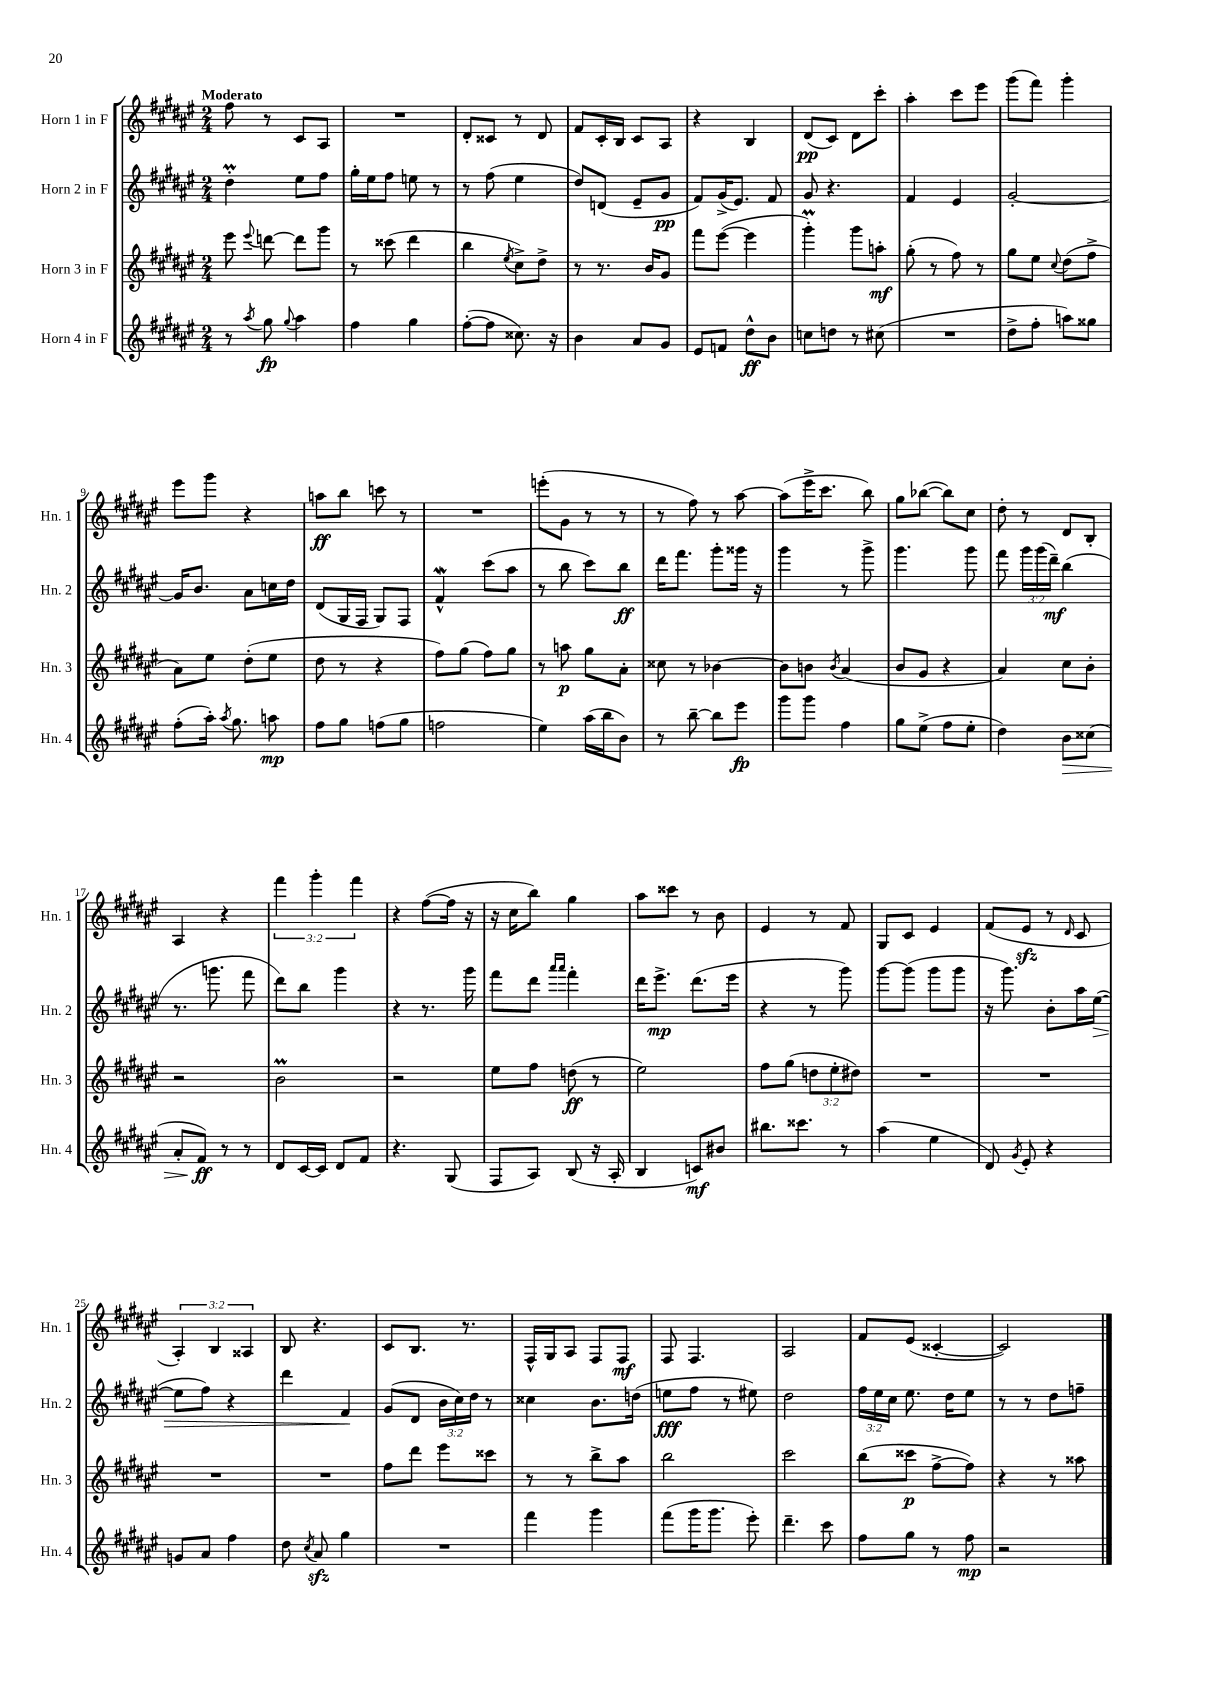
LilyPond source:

<<
\new StaffGroup <<
\new Staff = "s0" \with { instrumentName = "Horn 1 in F" shortInstrumentName = "Hn. 1" } {
    \clef treble \key fis \major \numericTimeSignature \time 2/4 \override Staff.TupletNumber.text = #tuplet-number::calc-fraction-text \tempo "Moderato"
    \autoBeamOff fis''8 r8 cis'8[ ais8] |
    R2 |
    dis'8[-. cisis'8] r8 dis'8 |
    fis'8[ cis'16-. b16] cis'8[ ais8] |
    r4 b4 |
    dis'8[\pp( cis'8]) dis'8[ cis'''8]-. |
    ais''4-. cis'''8[ eis'''8] |
    gis'''8[( fis'''8]) gis'''4-. |
    eis'''8[ gis'''8] r4 |
    a''8[\ff b''8] c'''8 r8 |
    R2 |
    e'''8[-.( gis'8] r8 r8 |
    r8 fis''8) r8 ais''8~ |
    ais''8[( eis'''16-> cis'''8.] b''8) |
    gis''8[ bes''8]~( bes''8[) cis''8] |
    dis''8-. r8 dis'8[ b8]-. |
    ais4 r4 |
    \tuplet 3/2 { fis'''4 gis'''4-. fis'''4 } |
    r4 fis''8[~( fis''16] r16 |
    r16 cis''16[ b''8]) gis''4 |
    ais''8[ cisis'''8] r8 b'8 |
    eis'4 r8 fis'8 |
    gis8[ cis'8] eis'4 |
    fis'8[( eis'8]\sfz r8 \grace { dis'16 } cis'8 |
    \tuplet 3/2 { ais4-.) b4 aisis4 } |
    b8 r4. |
    cis'8[ b8.] r8. |
    fis16[-^ gis16 ais8] fis8[ fis8]\mf |
    fis8 fis4. |
    ais2 |
    fis'8[ eis'8]( cisis'4~-. |
    cisis'2) \bar "|." |
}
\new Staff = "s1" \with { instrumentName = "Horn 2 in F" shortInstrumentName = "Hn. 2" } {
    \clef treble \key fis \major \numericTimeSignature \time 2/4 \override Staff.TupletNumber.text = #tuplet-number::calc-fraction-text
    \autoBeamOff dis''4-.\prall eis''8[ fis''8] |
    gis''16[-. eis''16 fis''8] e''8 r8 |
    r8 fis''8( eis''4 |
    dis''8[) d'8]( eis'8[-- gis'8]\pp |
    fis'8[) gis'16->( eis'8.]) fis'8 |
    gis'8 r4. |
    fis'4 eis'4 |
    gis'2~-. |
    gis'16[ b'8.] ais'8[ c''16 dis''16] |
    dis'8[( gis16 fis16] gis8[) fis8] |
    fis'4-^\mordent cis'''8[( ais''8] |
    r8 b''8 cis'''8[) b''8]\ff |
    dis'''16[ fis'''8.] gis'''8[-. gisis'''16] r16 |
    gis'''4 r8 gis'''8-> |
    gis'''4. gis'''8 |
    fis'''8 \tuplet 3/2 { gis'''16[ gis'''16( dis'''16]--\mf) } b''4( |
    r8. g'''8. fis'''8 |
    dis'''8[) b''8] gis'''4 |
    r4 r8. gis'''16 |
    fis'''8[ dis'''8] \grace { ais'''16[ ais'''16] } fis'''4-. |
    dis'''16[ eis'''8.]->\mp dis'''8.[( eis'''16] |
    r4 r8 gis'''8) |
    gis'''8[~ gis'''8]( gis'''8[ gis'''8] |
    r16 gis'''8.) b'8[-. ais''16 eis''16]~\>( |
    eis''8[ fis''8]) r4 |
    dis'''4 fis'4\! |
    gis'8[( dis'8] \tuplet 3/2 { b'16[ cis''16) dis''16] } r8 |
    cisis''4 b'8.[ d''16]( |
    e''8[\fff fis''8] r8 eis''8) |
    dis''2 |
    \tuplet 3/2 { fis''16[ eis''16 cis''16] } eis''8. dis''16[ eis''8] |
    r8 r8 dis''8[ f''8]-- \bar "|." |
}
\new Staff = "s2" \with { instrumentName = "Horn 3 in F" shortInstrumentName = "Hn. 3" } {
    \clef treble \key fis \major \numericTimeSignature \time 2/4 \override Staff.TupletNumber.text = #tuplet-number::calc-fraction-text
    \autoBeamOff eis'''8 \appoggiatura { eis'''8 } d'''8~ d'''8[ gis'''8] |
    r8 cisis'''8( dis'''4 |
    b''4 \acciaccatura { eis''8 } cis''8[->) dis''8]-> |
    r8 r8. b'16[ gis'8] |
    fis'''8[ eis'''8]~( eis'''4 |
    gis'''4-.\prall) gis'''8[ a''8]-.\mf |
    gis''8-.( r8 fis''8) r8 |
    gis''8[ eis''8] \appoggiatura { cis''8 } dis''8[( fis''8]-> |
    ais'8[) eis''8] dis''8[-.( eis''8] |
    dis''8 r8 r4 |
    fis''8[) gis''8]( fis''8[) gis''8] |
    r8 a''8\p gis''8[ ais'8]-. |
    cisis''8 r8 bes'4~ |
    bes'8[ b'8] \acciaccatura { b'8 } ais'4( |
    b'8[ gis'8] r4 |
    ais'4) cis''8[ b'8]-. |
    r2 |
    b'2\prall |
    r2 |
    eis''8[ fis''8] d''8\ff( r8 |
    eis''2) |
    fis''8[ gis''8]( \tuplet 3/2 { d''8[ eis''8-. dis''8]) } |
    R2 |
    R2 |
    R2 |
    R2 |
    fis''8[ dis'''8] eis'''8[ cisis'''8] |
    r8 r8 b''8[-> ais''8] |
    b''2 |
    cis'''2 |
    b''8[( cisis'''8]\p fis''8[~-> fis''8]) |
    r4 r8 aisis''8 \bar "|." |
}
\new Staff = "s3" \with { instrumentName = "Horn 4 in F" shortInstrumentName = "Hn. 4" } {
    \clef treble \key fis \major \numericTimeSignature \time 2/4
    \autoBeamOff r8 \acciaccatura { ais''8 } gis''8\fp \appoggiatura { gis''8 } ais''4 |
    fis''4 gis''4 |
    fis''8[~-.( fis''8] cisis''8.) r16 |
    b'4 ais'8[ gis'8] |
    eis'8[ f'8] dis''8[-^\ff b'8] |
    c''8[ d''8] r8 cis''8( |
    R2 |
    dis''8[-> fis''8]-. a''8[) gisis''8] |
    fis''8[-.( ais''16]-.) \acciaccatura { ais''8 } gis''8. a''8\mp |
    fis''8[ gis''8] f''8[( gis''8] |
    f''2 |
    eis''4) ais''16[( b''16 b'8]) |
    r8 b''8~-- b''8[ eis'''8]\fp |
    gis'''8[ gis'''8] fis''4 |
    gis''8[ eis''8]->( fis''8[ eis''8]-. |
    dis''4) b'8[\> cisis''8]( |
    ais'8[-. fis'8]\ff\!) r8 r8 |
    dis'8[ cis'16~ cis'16] dis'8[ fis'8] |
    r4. gis8( |
    fis8[ ais8]) b8( r16 ais16-. |
    b4 c'8[\mf) bis'8] |
    bis''8.[ cisis'''8.] r8 |
    ais''4( eis''4 |
    dis'8) \acciaccatura { gis'8 } eis'8-. r4 |
    g'8[ ais'8] fis''4 |
    dis''8 \acciaccatura { cis''8 } ais'8\sfz gis''4 |
    R2 |
    fis'''4 gis'''4 |
    fis'''8[( gis'''16 gis'''8.] eis'''8-.) |
    dis'''4.-- cis'''8 |
    fis''8[ gis''8] r8 fis''8\mp |
    r2 \bar "|." |
}
>>
>>
